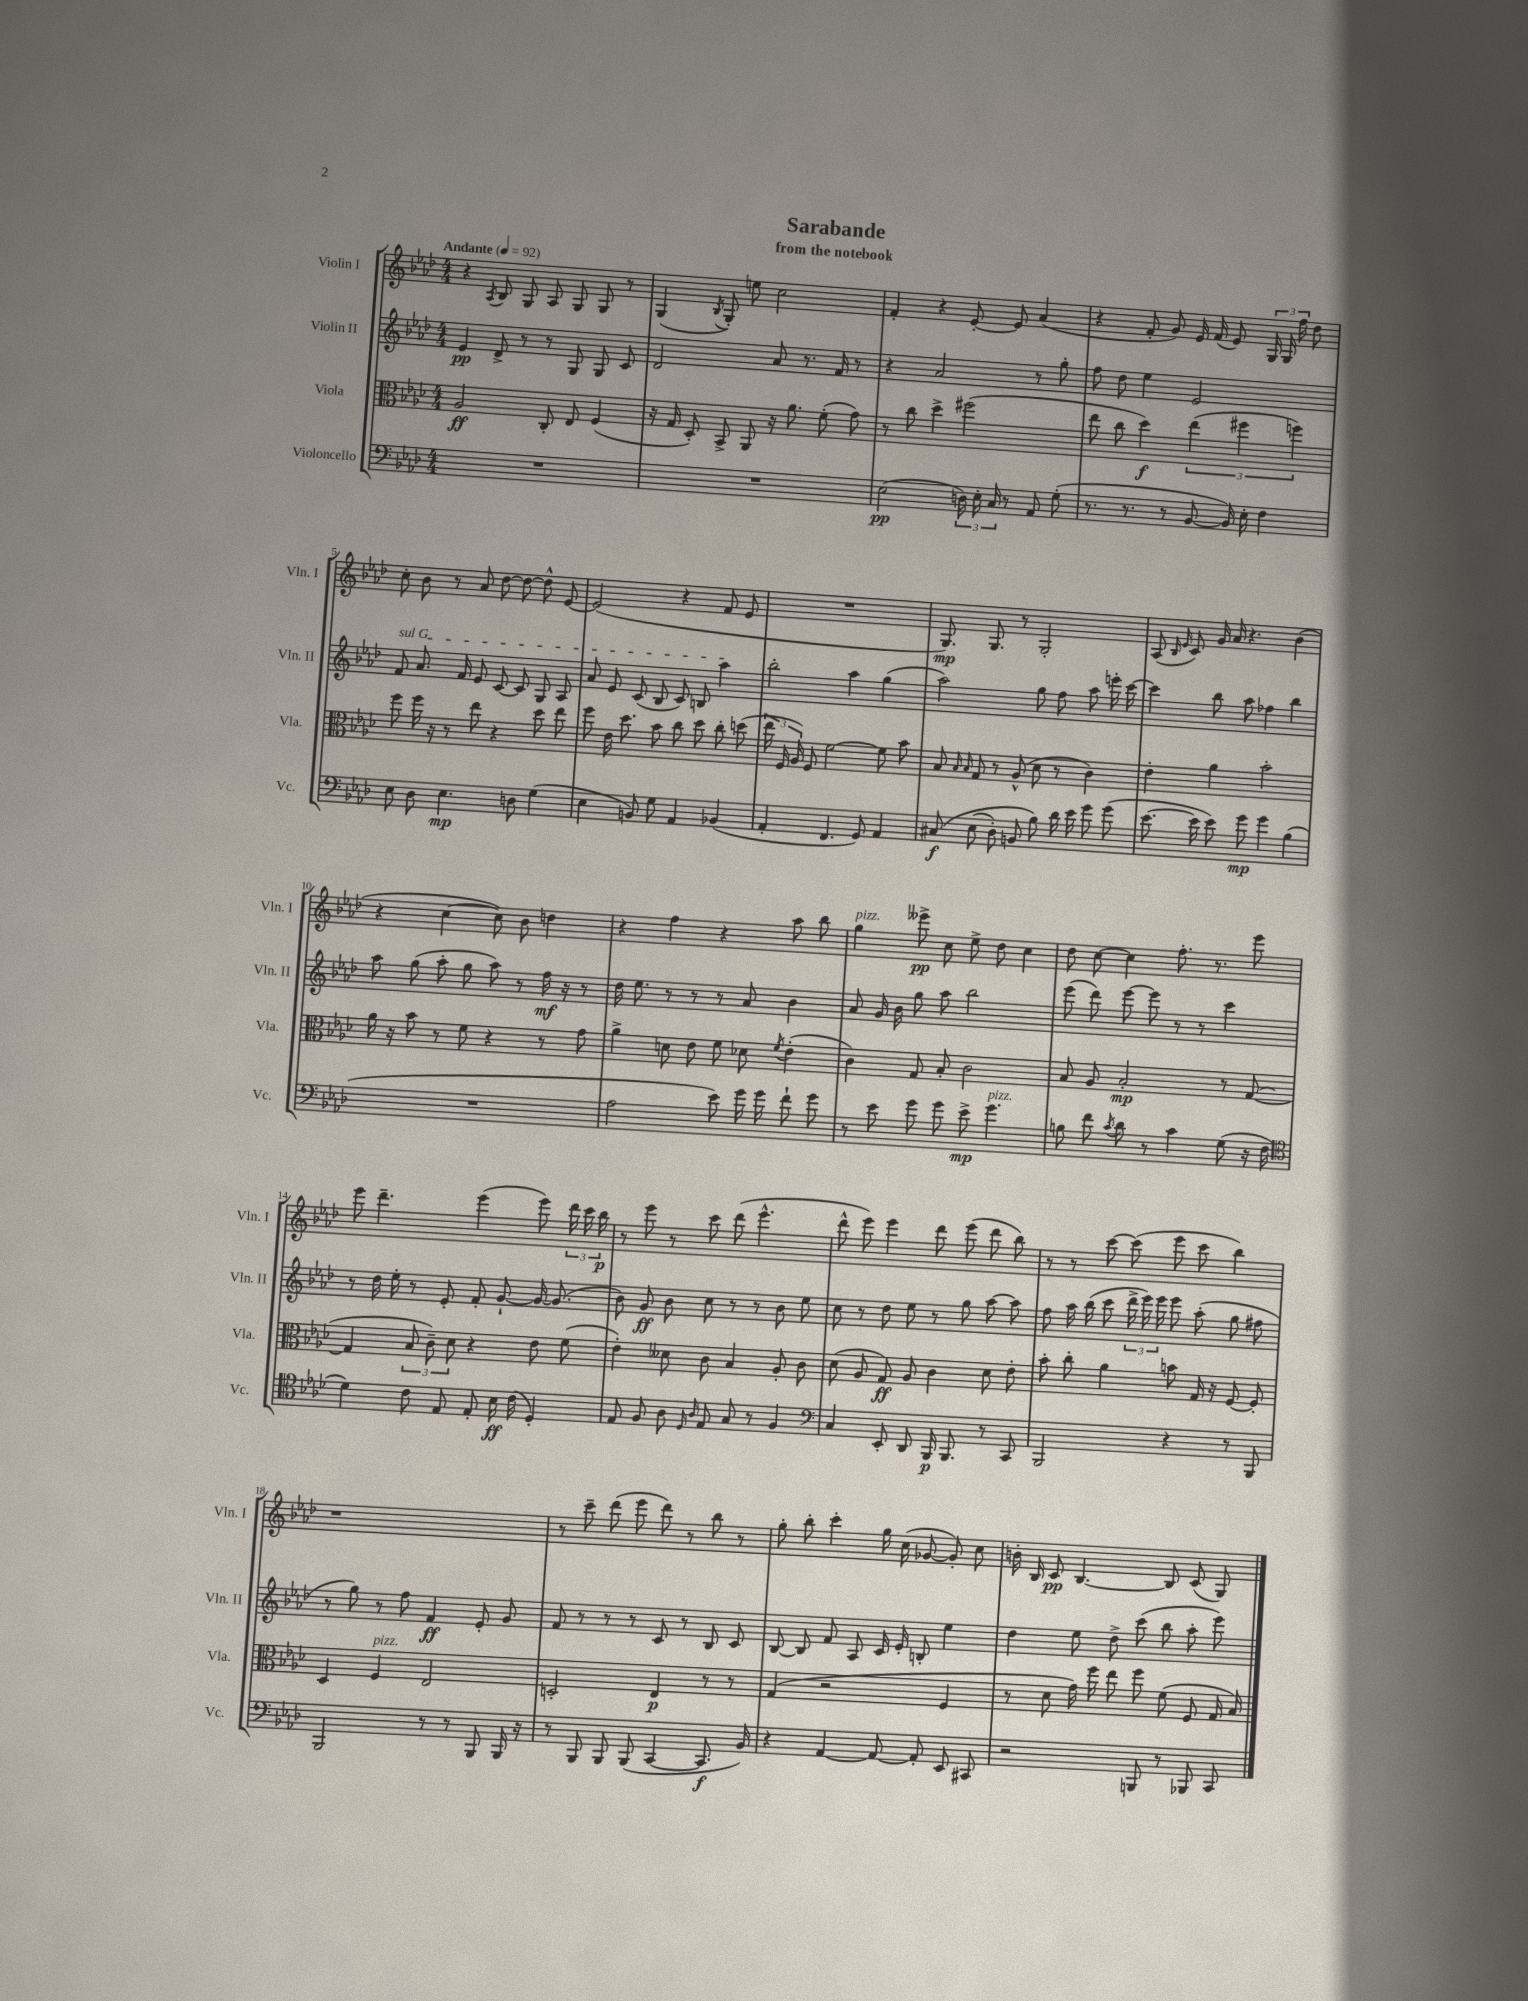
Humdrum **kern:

**kern	**kern	**kern	**kern
*staff4	*staff3	*staff2	*staff1
*clefF4	*clefC3	*clefG2	*clefG2
*k[b-e-a-d-]	*k[b-e-a-d-]	*k[b-e-a-d-]	*k[b-e-a-d-]
*M4/4	*M4/4	*M4/4	*M4/4
*MM92	*MM92	*MM92	*MM92
1r	2A-	4e-	4r
.	.	.	8qA-
.	.	8d-^	8B-
.	.	8r	8G
.	8C'	8r	8A-
.	8E-	8G	8G
.	(4F	8G	8G
.	.	8c	8r
=	=	=	=
1r	16r	2d-	(4G
.	16G	.	.
.	8D-')	.	.
.	.	.	8qB-
.	8BB-^	.	8G')
.	8AA-	.	8ee
.	16r	8a-	2cc
.	8.a-	.	.
.	.	8.r	.
.	(8f'	.	.
.	.	16f	.
.	8g)	8r	.
=	=	=	=
(2E-	8r	4r	4f'
.	8cc	.	.
.	4dd-^	2a-	4r
24D)	(2ff#	.	[8e-'
24E-'	.	.	.
24C	.	.	.
8r	.	.	8e-]
8AA-	.	8r	(4a-
(8G'	.	8gg'	.
=	=	=	=
8.r	8ee-	8ff	4r
.	8cc	8dd-	.
8.r	.	.	.
.	4dd-)	4ee-	8f'
8r	.	.	8g)
[8BB-	(6ee-	2e-	16e-
.	.	.	(16f
16BB-])	.	.	8e-)
.	6ff#	.	.
16E-'	.	.	.
4F	.	.	24G
.	.	.	24G
.	6ff)	.	24ff
.	.	.	8dd-
=	=	=	=
8E-	8ff	8f	8cc'
8D-	16ff	8.a-	8b-
.	16r	.	.
4.E-	8r	.	8r
.	.	16f	.
.	8ee-	8e-	8a-
.	4r	[8c	[8dd-
8D	.	8c]	8dd-_
(4G	8dd-	8G	8dd-^^]
.	8ee-	8A-	[8e-
=	=	=	=
4E-	8ff	8a-	(2e-]
.	16e-	8e-	.
.	8.dd-	.	.
8BB)	.	(8c	.
8G	8b-	8B-	.
4AA-	8cc	8c)	4r
.	8dd-	8B	.
(4BB-	8cc'	4aa-	8f
.	(8dd	.	8e-
=	=	=	=
4AA-'	24ee-	2bb-'	1r
.	24F	.	.
.	24A-)	.	.
.	8F	.	.
4.FF	[2f	.	.
.	.	4aa-	.
8GG)	.	.	.
4AA-	8f]	(4gg	.
.	8b-	.	.
=	=	=	=
&(8C#	8B-	2aa-)	8.G)
.	16qqB-	.	.
.	16qqB-	.	.
(8E-	8G	.	.
.	.	.	8.G
8D-')	8r	.	.
8BB	(8A-^^	.	8r
8B-&)	8d-	8gg	2G'
16d-	8r	8ff	.
16e-	.	.	.
8g	4c)	8aa-	.
(8g	.	16eee'	.
.	.	[16ccc	.
=	=	=	=
[8.e-	4e-'	4ccc]	(8A-
.	.	.	16qqB-
.	.	.	16qqe-
.	.	.	8c)
16e-]	.	.	.
8e-)	4a-	8bb-	16g
.	.	.	16a-
8g	.	8aa-	4.r
4g	2b-'	4ff-	.
(4B-	.	4bb-	(4b-
=	=	=	=
1r	16a-	8aa-	4r
.	16r	.	.
.	8b-	(8gg	.
.	8r	8aa-'	[4cc
.	8f	8gg	.
.	4r	8aa-)	8cc])
.	.	8r	8b-
.	8r	16ff	4dd
.	.	16r	.
.	8g	8r	.
=	=	=	=
2A-	4a-^	16dd-	4r
.	.	8.ee-	.
.	8d	8r	4ff
.	8e-	8r	.
8e-)	8f	8r	4r
16g	8d-	8a-	.
16g	.	.	.
.	8qf	.	.
8f`	(4e-'	4b-	8aa-
8g	.	.	8bb-
=	=	=	=
8r	4c)	8a-	4gg
8e-	.	16g	.
.	.	16b-	.
8g	8G	8gg	8eee--^
8g	8B-'	8aa-	8cc
8e-^	2c	2bb-	8ee-^
4.g	.	.	8dd-
.	.	.	4cc
=	=	=	=
8B	8B-	(8eee-	8dd-
8f	8A-	8ddd-)	[8cc
8qc	.	.	.
8d-	2B-'	[8eee-	4cc]
8r	.	8eee-]	.
4c	.	8r	8.ff'
.	.	8r	.
.	.	.	8.r
(8G	8r	4ccc	.
16r	([8G	.	8eee-
16F	.	.	.
=	=	=	=
*clefC4	*	*	*
4d-)	4G]	8r	8eee-
.	.	16dd-	4.ddd-~
.	.	16ee-'	.
8c	12B-	8r	.
.	12c~)	.	.
8E-	.	8e-'	.
.	12d-	.	.
8E-'	4r	8f'	(4eee-
16B-	.	[8g`	.
(16c	.	.	.
4D-')	8e-	16g_	8eee-)
.	.	(8.g]	.
.	(8f	.	24ddd-
.	.	.	24ccc
.	.	.	24bb-
=	=	=	=
8E-	4e-')	8b-)	8r
8F	.	8g	8eee-
8A-	8d--	8b-	8r
16qqD-	.	.	.
16qqA-	.	.	.
8E-	8c	8cc	8ccc
8G	4B-	8r	(8ddd-
8r	.	8r	4.eee-^^
4F	8A-'	8b-	.
.	8c	8ee-	.
=	=	=	=
*clefF4	*	*	*
4C	(8d-	8cc	8ddd-^^
.	8A-	8r	8eee-)
8EE-'	8G)	8dd-	4eee-
8DD-	8A-	8ee-	.
16BBB-	4c	8r	8ddd-
8.BBB-	.	.	.
.	.	8gg	(8eee-
8r	8d-	[8aa-	8ddd-
8CC	8e-'	8aa-]	8bb-)
=	=	=	=
2BBB-	8b-'	8ff	8r
.	8cc'	16aa-	8r
.	.	(16bb-	.
.	4a-	8ccc	[8ccc
.	.	24ddd-^	(8ccc]
.	.	24eee-)	.
.	.	24eee-	.
4r	8b	8eee-	8eee-
.	16G	(8aa-'	8ccc
.	16r	.	.
8r	[8F	8gg	4bb-)
8BBB-	8F']	8ff#	.
=	=	=	=
2BBB-	4D-	8r	1r
.	.	8gg)	.
.	4F	8r	.
.	.	8ff	.
8r	2E-	4f	.
8r	.	.	.
8BBB-	.	8e-'	.
16BBB-	.	8g	.
16r	.	.	.
=	=	=	=
8r	2D'	8f	8r
8BBB-	.	8r	8ccc~
8BBB-	.	8r	(8ddd-
(8BBB-	.	8r	8eee-
[4CC	4E-	8c	8ddd-)
.	.	8r	8r
8.CC]	8r	8B-	8bb-
.	8r	8c	8r
16BB-)	.	.	.
=	=	=	=
4r	(4G	[8B-	8gg'
.	.	8B-]	8bb-'
[4AA-	2r	8f	4ccc'
.	.	8A-	.
8AA-_	.	16c	16gg
.	.	16e-'	(16cc
8AA-']	.	8B'	[8g-
8EE-	4F	4ee-	8g-'])
8CC#	.	.	8cc
=	=	=	=
2r	8r	4dd-	16b'
.	.	.	16B-
.	8d-	.	8c
.	16g)	8ee-	[4.B-
.	16ff	.	.
.	8ee-	8dd-^	.
8BBB	8ff	(8ccc	.
8r	(8f	8bb-	8B-]
8BBB-	8F	8aa-'	(8c
8CC	16G	8eee-)	8G)
.	16B-)	.	.
==	==	==	==
*-	*-	*-	*-
